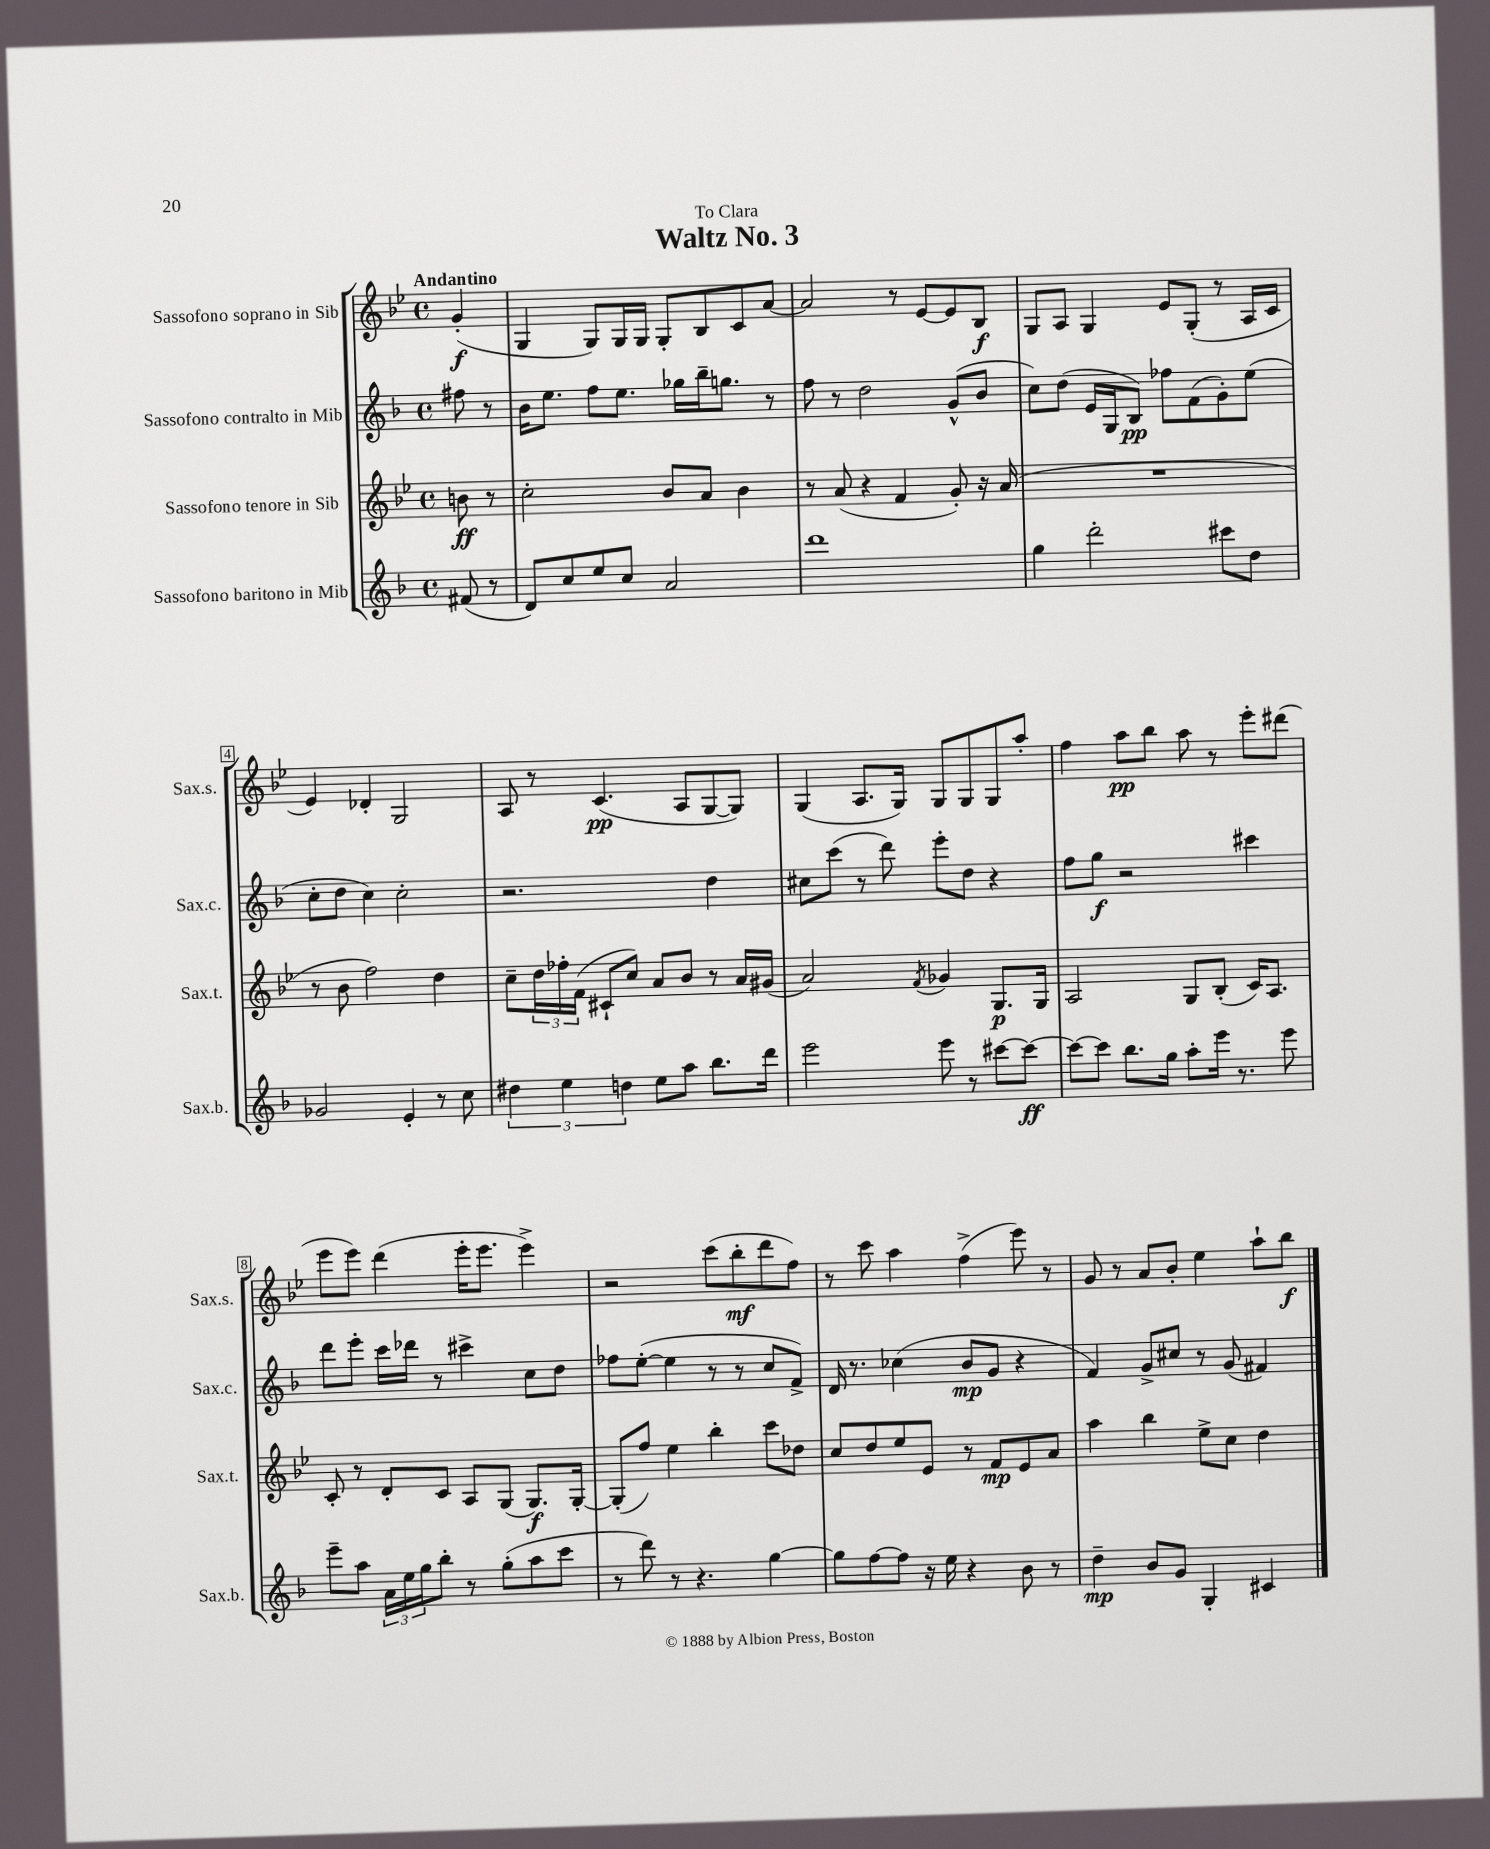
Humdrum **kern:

**kern	**dynam	**kern	**dynam	**kern	**dynam	**kern	**dynam
*part4	*part4	*part3	*part3	*part2	*part2	*part1	*part1
*staff4	*staff4	*staff3	*staff3	*staff2	*staff2	*staff1	*staff1
*I"Sassofono baritono in Mib	*	*I"Sassofono tenore in Sib	*	*I"Sassofono contralto in Mib	*	*I"Sassofono soprano in Sib	*
*I'Sax.b.	*	*I'Sax.t.	*	*I'Sax.c.	*	*I'Sax.s.	*
*clefG2	*	*clefG2	*	*clefG2	*	*clefG2	*
*k[b-]	*	*k[b-e-]	*	*k[b-]	*	*k[b-e-]	*
*M4/4	*	*M4/4	*	*M4/4	*	*M4/4	*
*met(c)	*	*met(c)	*	*met(c)	*	*met(c)	*
=	=	=	=	=	=	=	=
!	!	!	!	!	!	!LO:TX:a:B:t=Andantino	!
(8f#X/	.	8bn\	ff	8ff#X\	.	(4g'/	f
8r	.	8r	.	8r	.	.	.
=1	=1	=1	=1	=1	=1	=1	=1
8d/L)	.	2cc'\	.	16b-\KL	.	4G/	.
.	.	.	.	8.ee\J	.	.	.
8cc/	.	.	.	.	.	.	.
8ee/	.	.	.	8ff\L	.	8G/L)	.
8cc/J	.	.	.	8.ee\J	.	16G/L	.
.	.	.	.	.	.	16G/JJ	.
2a/	.	8b-/L	.	.	.	8G'/L	.
.	.	.	.	16gg-X\LL	.	.	.
.	.	8a/J	.	16bb-~\J	.	8B-/	.
.	.	.	.	8.ggn\J	.	.	.
.	.	4b-\	.	.	.	8c/	.
.	.	.	.	8r	.	[8a/J	.
=2	=2	=2	=2	=2	=2	=2	=2
1ddd	.	8r	.	8ff\	.	2a/]	.
.	.	(8a/	.	8r	.	.	.
.	.	4r	.	2dd\	.	.	.
.	.	4f/	.	.	.	8r	.
.	.	.	.	.	.	[8e-/L	.
.	.	8g'/)	.	(8g^^/L	.	8e-/]	.
.	.	16r	.	8b-/J	.	8B-/J	f
.	.	(16a/	.	.	.	.	.
=3	=3	=3	=3	=3	=3	=3	=3
4gg\	.	1r	.	8cc\L)	.	8G/L	.
.	.	.	.	(8dd\J	.	8A/J	.
2ddd'\	.	.	.	16e/LL	.	4G/	.
.	.	.	.	16G/J	.	.	.
.	.	.	.	8B-/J)	pp	.	.
.	.	.	.	8ff-X\L	.	8e-/L	.
.	.	.	.	(8f\	.	(8G'/J	.
8ccc#X\L	.	.	.	8g'\)	.	8r	.
8dd\J	.	.	.	(8ee\J	.	16A/LL	.
.	.	.	.	.	.	16c/JJ	.
!!LO:LB:g=z
=4	=4	=4	=4	=4	=4	=4	=4
2g-X/	.	8r	.	8cc'\L	.	4e-/)	.
.	.	8b-\	.	8dd\J	.	.	.
.	.	2ff\)	.	4cc\)	.	4d-X'/	.
4e'/	.	.	.	2cc'\	.	2G/	.
8r	.	4dd\	.	.	.	.	.
8cc\	.	.	.	.	.	.	.
=5	=5	=5	=5	=5	=5	=5	=5
6dd#X\	.	8cc~\L	.	2.r	.	8A/	.
.	.	24dd\L	.	.	.	8r	.
6ee\	.	24ff-X'\	.	.	.	.	.
.	.	(24f\JJ	.	.	.	.	.
.	.	8c#X`/L	.	.	.	(4.c/	pp
6ddn\	.	.	.	.	.	.	.
.	.	8cc/J)	.	.	.	.	.
8ee\L	.	8a/L	.	.	.	.	.
8aa\J	.	8b-/J	.	.	.	8A/L	.
8.bb-\L	.	8r	.	4dd\	.	[8G/	.
.	.	16a/LL	.	.	.	8G/J])	.
16ddd\Jk	.	(16g#X/JJ	.	.	.	.	.
=6	=6	=6	=6	=6	=6	=6	=6
2eee\	.	2a/)	.	8cc#X\L	.	(4G/	.
.	.	.	.	(8ccc\J	.	.	.
.	.	.	.	8r	.	8.A/L	.
.	.	.	.	8ddd\)	.	.	.
.	.	.	.	.	.	16G/Jk)	.
.	.	8qf/	.	.	.	.	.
8eee\	.	4g-X/	.	8eee'\L	.	8G/L	.
8r	.	.	.	8dd\J	.	8G/	.
[8ccc#X\L	.	8.G/L	p	4r	.	8G/	.
8ccc#\J_	ff	.	.	.	.	8aa'/J	.
.	.	16G/Jk	.	.	.	.	.
=7	=7	=7	=7	=7	=7	=7	=7
8ccc#\L_	.	2A/	.	8ff\L	.	4ff\	.
8ccc#\J]	.	.	.	8gg\J	f	.	.
8.bb-\L	.	.	.	2r	.	8aa\L	pp
.	.	.	.	.	.	8bb-\J	.
16gg\Jk	.	.	.	.	.	.	.
8aa'\L	.	8G/L	.	.	.	8aa\	.
16eee\Jk	.	(8B-'/J	.	.	.	8r	.
8.r	.	.	.	.	.	.	.
.	.	16c/KL)	.	4ccc#X\	.	8eee-'\L	.
.	.	8.A/J	.	.	.	.	.
8eee\	.	.	.	.	.	(8ddd#X\J	.
!!LO:LB:g=z
=8	=8	=8	=8	=8	=8	=8	=8
8eee~\L	.	8c'/	.	8ddd\L	.	8eee-\L	.
8aa\J	.	8r	.	8eee'\J	.	8eee-\J)	.
24a\LL	.	8d'/L	.	16ccc\LL	.	(4ddd\	.
24ee\	.	.	.	.	.	.	.
.	.	.	.	16ddd-X\JJ	.	.	.
24gg\J	.	.	.	.	.	.	.
8bb-'\J	.	8c/J	.	8r	.	.	.
8r	.	8A/L	.	4ccc#X^\	.	16eee-'\KL	.
.	.	.	.	.	.	8.eee-\J	.
(8gg'\L	.	(8G/J	.	.	.	.	.
8aa\	.	8.G/L)	f	8cc\L	.	4eee-^\)	.
8ccc\J	.	.	.	8dd\J	.	.	.
.	.	[16G'/Jk	.	.	.	.	.
=9	=9	=9	=9	=9	=9	=9	=9
8r	.	(8G'/L]	.	8ff-X\L	.	2r	.
8ddd\)	.	8ff/J)	.	([8ee'\J	.	.	.
8r	.	4ee-\	.	4ee\]	.	.	.
4.r	.	.	.	.	.	.	.
.	.	4bb-'\	.	8r	.	(8ccc\L	.
.	.	.	.	8r	.	8bb-'\	mf
[4gg\	.	8ccc\L	.	8cc/L	.	8ddd\	.
.	.	8dd-X\J	.	8f^/J)	.	8ff\J)	.
=10	=10	=10	=10	=10	=10	=10	=10
8gg\L]	.	8cc/L	.	16d/	.	8r	.
.	.	.	.	8.r	.	.	.
[8ff\	.	8dd/	.	.	.	8ccc\	.
8ff\J]	.	8ee-/	.	(4cc-X\	.	4aa\	.
16r	.	8e-/J	.	.	.	.	.
16ee\	.	.	.	.	.	.	.
4r	.	8r	.	8b-/L	mp	(4ff^\	.
.	.	8f/L	mp	8g/J	.	.	.
8b-\	.	8e-/	.	4r	.	8eee-\)	.
8r	.	8a/J	.	.	.	8r	.
=11	=11	=11	=11	=11	=11	=11	=11
4dd~\	mp	4aa\	.	4f/)	.	8g/	.
.	.	.	.	.	.	8r	.
8b-/L	.	4bb-\	.	8g^/L	.	8a/L	.
8g/J	.	.	.	8cc#X/J	.	8b-'/J	.
4G'/	.	8ee-^\L	.	8r	.	4ee-\	.
.	.	8cc\J	.	(8g/	.	.	.
4c#X/	.	4dd\	.	4f#X/)	.	8aa`\L	.
.	.	.	.	.	.	8bb-\J	f
==	==	==	==	==	==	==	==
*-	*-	*-	*-	*-	*-	*-	*-
